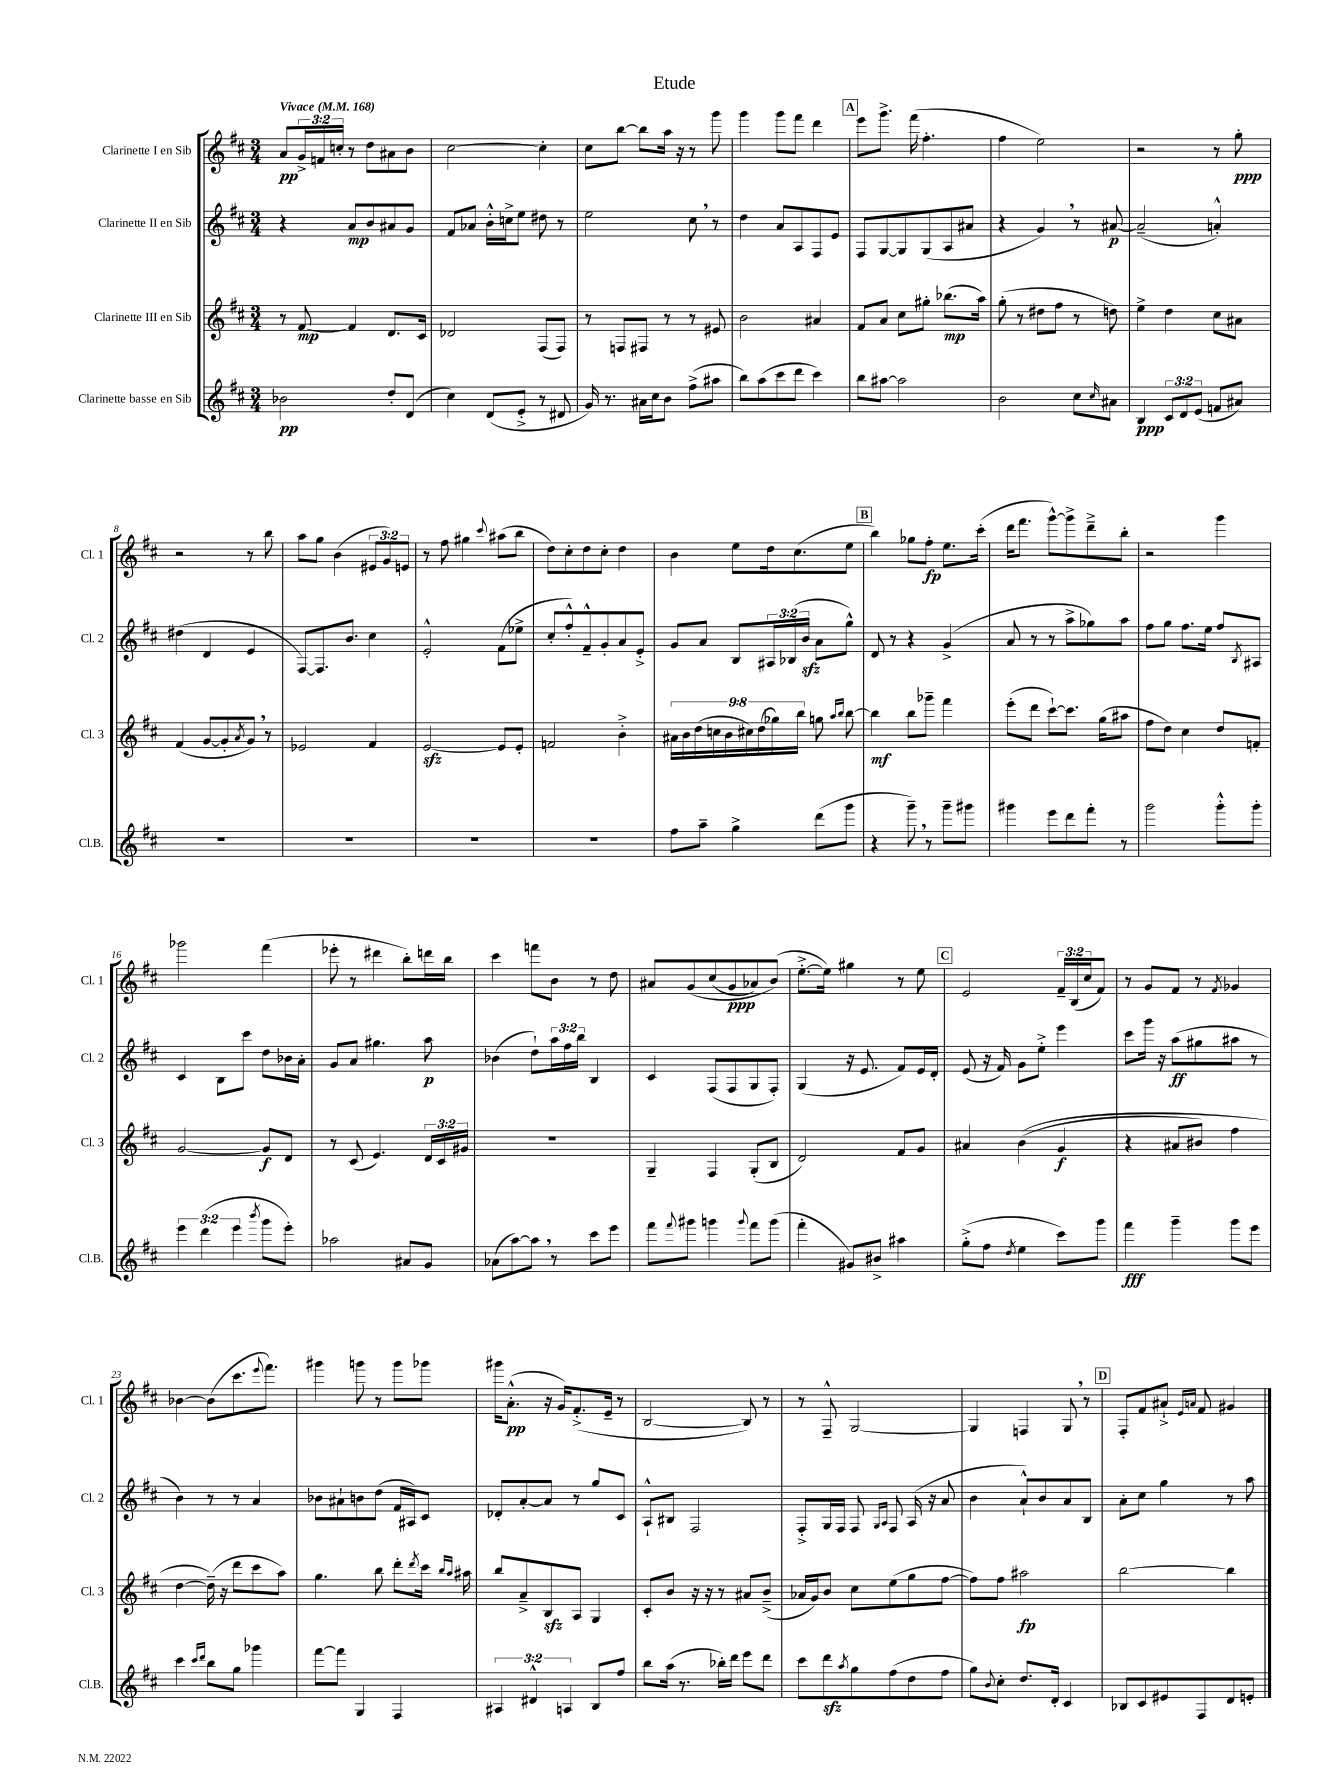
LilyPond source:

\header { title = "Etude" }
<<
\new StaffGroup <<
\new Staff = "s0" \with { instrumentName = "Clarinette I en Sib" shortInstrumentName = "Cl. 1" } {
    \clef treble \key d \major \numericTimeSignature \time 3/4 \override Staff.TupletNumber.text = #tuplet-number::calc-fraction-text \tempo "Vivace" 4 = 168
    a'8\pp \tuplet 3/2 { g'16-> f'16 c''16-. } r8 d''8 ais'8 b'8 |
    cis''2~ cis''4-. |
    cis''8 b''8~ b''8 a''16 r16 r8 g'''8 |
    g'''4 g'''8 fis'''8 d'''4 |
    \mark \markup { \box "A" } e'''8 g'''8.-> fis'''16( fis''4.-. |
    fis''4 e''2) |
    r2 r8 g''8-.\ppp |
    r2 r8 b''8 |
    a''8 g''8 b'4( \tuplet 3/2 { eis'8 g'8) e'8 } |
    r8 fis''8 gis''4 \appoggiatura { cis'''8 } ais''8( b''8 |
    d''8) cis''8-. d''8 cis''8-. d''4 |
    b'4 e''8 d''16 cis''8.( e''8 |
    \mark \markup { \box "B" } b''4) ges''8 fis''8-.\fp e''8. cis'''16-.( |
    d'''16 fis'''8. g'''8~-^) g'''8-> d'''8---> b''8-. |
    r2 g'''4 |
    ges'''2 fis'''4( |
    ees'''8-. r8 dis'''4 b''8-.) d'''16 b''16 |
    cis'''4 f'''8 b'8 r8 d''8 |
    ais'8 g'8\( cis''8( g'8\ppp aes'8) b'8(\) |
    e''8.~-.-> e''16) gis''4 r8 e''8 |
    \mark \markup { \box "C" } e'2 \tuplet 3/2 { fis'16-- b16( cis''16 } fis'8) |
    r8 g'8 fis'8 r8 \acciaccatura { fis'8 } ges'4 |
    bes'4~ bes'8( cis'''8. \appoggiatura { e'''8 } fis'''8.) |
    gis'''4 g'''8 r8 g'''8 ges'''8 |
    gis'''16 a'8.-.-^\pp( r16 g'16) fis'8.-.->( e'16-- r8 |
    b2~ b8) r8 |
    r8 fis8---^ g2~ |
    g4 f4 g8 \breathe r8 |
    \mark \markup { \box "D" } fis8-. fis'8 ais'8-!-> \grace { e'16 a'16 } fis'8 gis'4 \bar "|." |
}
\new Staff = "s1" \with { instrumentName = "Clarinette II en Sib" shortInstrumentName = "Cl. 2" } {
    \clef treble \key d \major \numericTimeSignature \time 3/4 \override Staff.TupletNumber.text = #tuplet-number::calc-fraction-text
    r4 a'8\mp b'8 ais'8 g'8 |
    fis'8 aes'8 b'16-.-^ c''16-> e''8 dis''8 r8 |
    e''2 cis''8 \breathe r8 |
    d''4 a'8 a8 fis8 e'8 |
    \mark \markup { \box "A" } fis8 g8~ g8 g8( a8 ais'8 |
    r4 g'4) \breathe r8 ais'8~\p |
    ais'2--( a'4-.-^) |
    dis''4( d'4 e'4 |
    fis8~) fis8. b'8. cis''4 |
    e'2-.-^ fis'8( ees''8-> |
    cis''8-. fis''8-.-^) fis'8---^ g'8-. a'8 e'8-.-> |
    g'8 a'8 b8 \tuplet 3/2 { ais16 bes16( b'16\sfz } a'8 g''8-^) |
    \mark \markup { \box "B" } d'8 r8 r4 g'4->( |
    a'8 r8 r8 a''8-> ges''8) a''8 |
    fis''8 g''8 fis''8. e''16 fis''8 \acciaccatura { b8 } ais8 |
    cis'4 b8 cis'''8 d''8 bes'16 a'16-. |
    g'8 a'8 gis''4. a''8\p |
    bes'4( d''8-!) \tuplet 3/2 { a''16 fis''16 b''16 } b4 |
    cis'4 fis8( fis8 g8 fis8-.) |
    g4( r16 e'8. fis'8) e'16 d'16-. |
    \mark \markup { \box "C" } e'8( r16 fis'16) g'8 e''8-.-> e'''4 |
    cis'''8 g'''16 r16 a''8\ff( gis''8 ais''8 r8 |
    b'4) r8 r8 a'4 |
    bes'8 ais'8-! b'8 d''8( fis'16 ais16) cis'8 |
    des'8-. a'8~-. a'8 r8 g''8 cis'8 |
    a8-!-^ bis8 fis2 |
    fis8-.-> g16 fis16 fis8 \grace { g16 a16 } fis8 a16( r16 a'8 |
    b'4 a'8-!-^) b'8 a'8 b8 |
    \mark \markup { \box "D" } a'8-. cis''8 g''4 r8 a''8 \bar "|." |
}
\new Staff = "s2" \with { instrumentName = "Clarinette III en Sib" shortInstrumentName = "Cl. 3" } {
    \clef treble \key d \major \numericTimeSignature \time 3/4 \override Staff.TupletNumber.text = #tuplet-number::calc-fraction-text
    r8 fis'8~\mp fis'4 d'8. cis'16 |
    des'2 fis8( fis8) |
    r8 f8 fis8 r8 r8 eis'8 |
    b'2 ais'4 |
    \mark \markup { \box "A" } fis'8 a'8 cis''8 gis''8-. bes''8.\mp( a''16) |
    g''8-.( r8 dis''8 fis''8 r8 d''8) |
    e''4-> d''4 cis''8 ais'8 |
    fis'4( g'8~ g'8-. \acciaccatura { a'8 } g'8) \breathe r8 |
    ees'2 fis'4 |
    e'2~\sfz e'8 e'8-. |
    f'2 b'4-.-> |
    \tuplet 9/8 { ais'16 b'16 d''16( c''16 b'16 cis''16) d''16( ges''16) b''16 } g''8 \grace { a''16 b''16 } b''8~ |
    \mark \markup { \box "B" } b''4\mf b''8 ges'''8-- fis'''4 |
    e'''8-.( d'''8 cis'''8~-!) cis'''8. g''16( ais''8 |
    fis''8 d''8) cis''4 d''8 f'8-. |
    g'2~ g'8\f d'8 |
    r8 cis'8( e'4.) \tuplet 3/2 { d'16 cis'16 gis'16 } |
    R2. |
    g4-- fis4 g8-.( b8 |
    d'2) fis'8 g'8 |
    \mark \markup { \box "C" } ais'4 b'4(\( g'4\f |
    r4 ais'8 bis'8) fis''4 |
    d''4~ d''16--(\) r16 d'''8 cis'''8 a''8) |
    g''4. b''8 d'''8-. \acciaccatura { d'''8 } cis'''16 \grace { b''16 a''16 } ais''16 |
    b''8 a'8---> b8\sfz a8 g4 |
    cis'8-. b'8 r16 r16 r8 ais'8 b'8--->( |
    aes'16 g'16) b'8 cis''8 e''8( g''8 fis''8~ |
    fis''8) fis''8 ais''2\fp |
    \mark \markup { \box "D" } b''2~ b''4 \bar "|." |
}
\new Staff = "s3" \with { instrumentName = "Clarinette basse en Sib" shortInstrumentName = "Cl.B." } {
    \clef treble \key d \major \numericTimeSignature \time 3/4 \override Staff.TupletNumber.text = #tuplet-number::calc-fraction-text
    bes'2\pp d''8-. d'8( |
    cis''4) d'8( e'8-.-> r8 dis'8 |
    g'16) r8. ais'16 cis''16 b'8 fis''8->( ais''8 |
    b''8) a''8( cis'''8 d'''8 cis'''4) |
    \mark \markup { \box "A" } b''8 ais''8~ ais''2 |
    b'2 cis''8 \grace { cis''16 } ais'8 |
    b4\ppp \tuplet 3/2 { cis'8 d'8 e'8( } f'8 ais'8) |
    R2. |
    R2. |
    R2. |
    R2. |
    fis''8 a''8-- g''4-> d'''8( g'''8 |
    \mark \markup { \box "B" } r4 g'''8--) \breathe r8 g'''8-- gis'''8 |
    gis'''4 e'''8 d'''8 fis'''8-. r8 |
    g'''2 g'''8-.-^ g'''8-. |
    \tuplet 3/2 { e'''4 d'''4( e'''4 } \acciaccatura { b'''8 } g'''8 e'''8-.) |
    aes''2 ais'8 g'8 |
    aes'8( a''8~) a''8 \breathe r8 cis'''8 e'''8 |
    fis'''8 \appoggiatura { fis'''8 } gis'''8 g'''4 \appoggiatura { g'''8 } fis'''8 g'''8( |
    fis'''4-. gis'8) bis'8-> ais''4 |
    \mark \markup { \box "C" } g''8-.->( fis''8 \acciaccatura { d''8 } e''4 cis'''8) g'''8 |
    fis'''4\fff g'''4-- g'''8 e'''8 |
    cis'''4 \grace { cis'''16 d'''16 } b''8 g''8 ges'''4 |
    fis'''8~ fis'''8 g4 fis4 |
    \tuplet 3/2 { ais4 dis'4-^ a4 } b8 fis''8 |
    b''8 a''16( r8. bes''16-.) d'''16 e'''8 d'''8 |
    cis'''8 d'''8\sfz \acciaccatura { a''8 } g''8 fis''8( d''8 fis''8 |
    g''8) \appoggiatura { b'8 } cis''8-. d''8. d'16-. cis'4 |
    \mark \markup { \box "D" } bes8 cis'8 eis'8 fis8 d'8 e'8-. \bar "|." |
}
>>
>>
